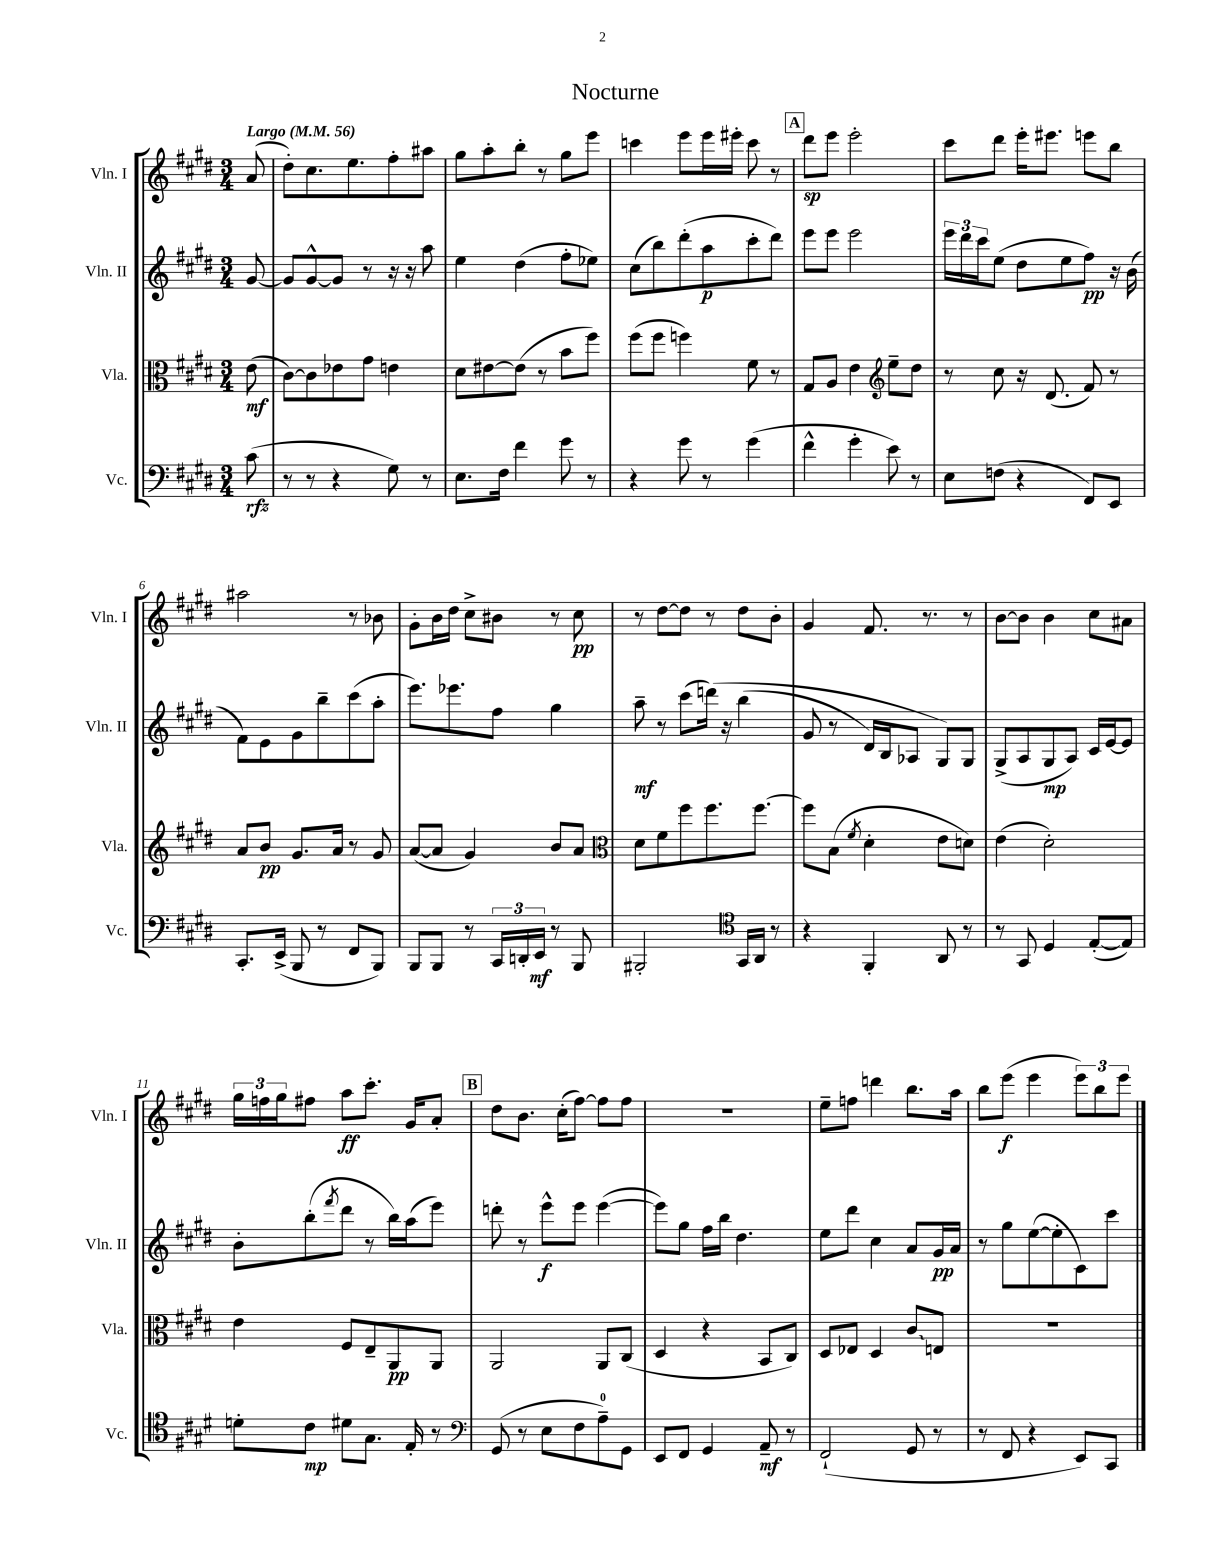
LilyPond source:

\header { title = "Nocturne" }
<<
\new StaffGroup <<
\new Staff = "s0" \with { instrumentName = "Vln. I" shortInstrumentName = "Vln. I" } {
    \clef treble \key e \major \numericTimeSignature \time 3/4 \partial 8 \tempo "Largo" 4 = 56
    a'8( |
    dis''8-.) cis''8. e''8. fis''8-. ais''8 |
    gis''8 a''8-. b''8-. r8 gis''8 e'''8 |
    c'''4 e'''8 e'''16 eis'''16-. c'''8 r8 |
    \mark \markup { \box "A" } dis'''8\sp e'''8 e'''2-. |
    cis'''8 dis'''8 e'''16-. eis'''8. e'''8 b''8 |
    ais''2 r8 bes'8 |
    gis'8-. b'16 dis''16 cis''8-> bis'8 r8 cis''8\pp |
    r8 dis''8~ dis''8 r8 dis''8 b'8-. |
    gis'4 fis'8. r8. r8 |
    b'8~ b'8 b'4 cis''8 ais'8 |
    \tuplet 3/2 { gis''16 f''16 gis''16 } fis''8 a''8\ff cis'''8.-. gis'16 a'8-. |
    \mark \markup { \box "B" } dis''8 b'8. cis''16-.( fis''8~) fis''8 fis''8 |
    R2. |
    e''8-- f''8 d'''4 b''8. a''16 |
    b''8 e'''8\f( e'''4 \tuplet 3/2 { e'''8) b''8 e'''8 } \bar "|." |
}
\new Staff = "s1" \with { instrumentName = "Vln. II" shortInstrumentName = "Vln. II" } {
    \clef treble \key e \major \numericTimeSignature \time 3/4 \partial 8
    gis'8~ |
    gis'8 gis'8~-^ gis'8 r8 r16 r16 a''8 |
    e''4 dis''4( fis''8-. ees''8) |
    cis''8( b''8) dis'''8-.( a''8\p cis'''8-. dis'''8) |
    \mark \markup { \box "A" } e'''8 e'''8 e'''2 |
    \tuplet 3/2 { e'''16 dis'''16 cis'''16 } e''8( dis''8 e''8 fis''8\pp) r16 b'16( |
    fis'8) e'8 gis'8 b''8-- cis'''8( a''8-. |
    e'''8.) ees'''8. fis''8 gis''4 |
    a''8--\mf r8 cis'''8( d'''16)\( r16 b''4( |
    gis'8 r8 dis'16) b16 aes8 gis8\) gis8 |
    gis8->( a8 gis8\mp a8) cis'16 e'16~ e'8 |
    b'8-. b''8-.( \acciaccatura { fis'''8 } dis'''8 r8 b''16) a''16( e'''8) |
    \mark \markup { \box "B" } d'''8-. r8 e'''8-^\f e'''8 e'''4~( |
    e'''8) gis''8 fis''16 b''16 dis''4. |
    e''8 dis'''8 cis''4 a'8 gis'16\pp a'16 |
    r8 gis''8 e''8~( e''8-. cis'8) cis'''8 \bar "|." |
}
\new Staff = "s2" \with { instrumentName = "Vla." shortInstrumentName = "Vla." } {
    \clef alto \key e \major \numericTimeSignature \time 3/4 \partial 8
    e'8\mf( |
    cis'8~) cis'8 ees'8 gis'8 e'4 |
    dis'8 eis'8~ eis'8( r8 b'8 fis''8) |
    fis''8( fis''8 f''4) fis'8 r8 |
    \mark \markup { \box "A" } gis8 a8 e'4 \clef treble e''8-- dis''8 |
    r8 cis''8 r16 dis'8.( fis'8) r8 |
    a'8 b'8\pp gis'8. a'16 r8 gis'8 |
    a'8~( a'8 gis'4) b'8 a'8 |
    \clef alto dis'8 fis'8 fis''8 fis''8. fis''8.~ |
    fis''8 b8( \acciaccatura { fis'8 } dis'4-. e'8 d'8) |
    e'4( dis'2-.) |
    e'4 fis8 e8-- a,8\pp a,8 |
    \mark \markup { \box "B" } a,2 a,8 cis8( |
    dis4 r4 b,8 cis8) |
    dis8 ees8 dis4 \once \override Glissando.style = #'zigzag cis'8\glissando e8 |
    R2. \bar "|." |
}
\new Staff = "s3" \with { instrumentName = "Vc." shortInstrumentName = "Vc." } {
    \clef bass \key e \major \numericTimeSignature \time 3/4 \partial 8
    cis'8\rfz( |
    r8 r8 r4 gis8) r8 |
    e8. fis16 fis'4 gis'8 r8 |
    r4 gis'8 r8 gis'4( |
    \mark \markup { \box "A" } fis'4-^ gis'4-. e'8) r8 |
    e8 f8( r4 fis,8) e,8 |
    cis,8.-. e,16->( b,,8 r8 fis,8 b,,8) |
    b,,8 b,,8 r8 \tuplet 3/2 { cis,16 d,16-. e,16\mf } r8 b,,8 |
    bis,,2-. \clef tenor gis,16 a,16 r8 |
    r4 fis,4-. a,8 r8 |
    r8 gis,8 dis4 e8~-.( e8) |
    d'8-. cis'8\mp dis'8 gis8. e16-. r8 |
    \mark \markup { \box "B" } \clef bass gis,8( r8 e8 fis8 a8-0--) gis,8 |
    e,8 fis,8 gis,4 a,8--\mf r8 |
    fis,2-!( gis,8 r8 |
    r8 fis,8 r4 e,8) cis,8 \bar "|." |
}
>>
>>
